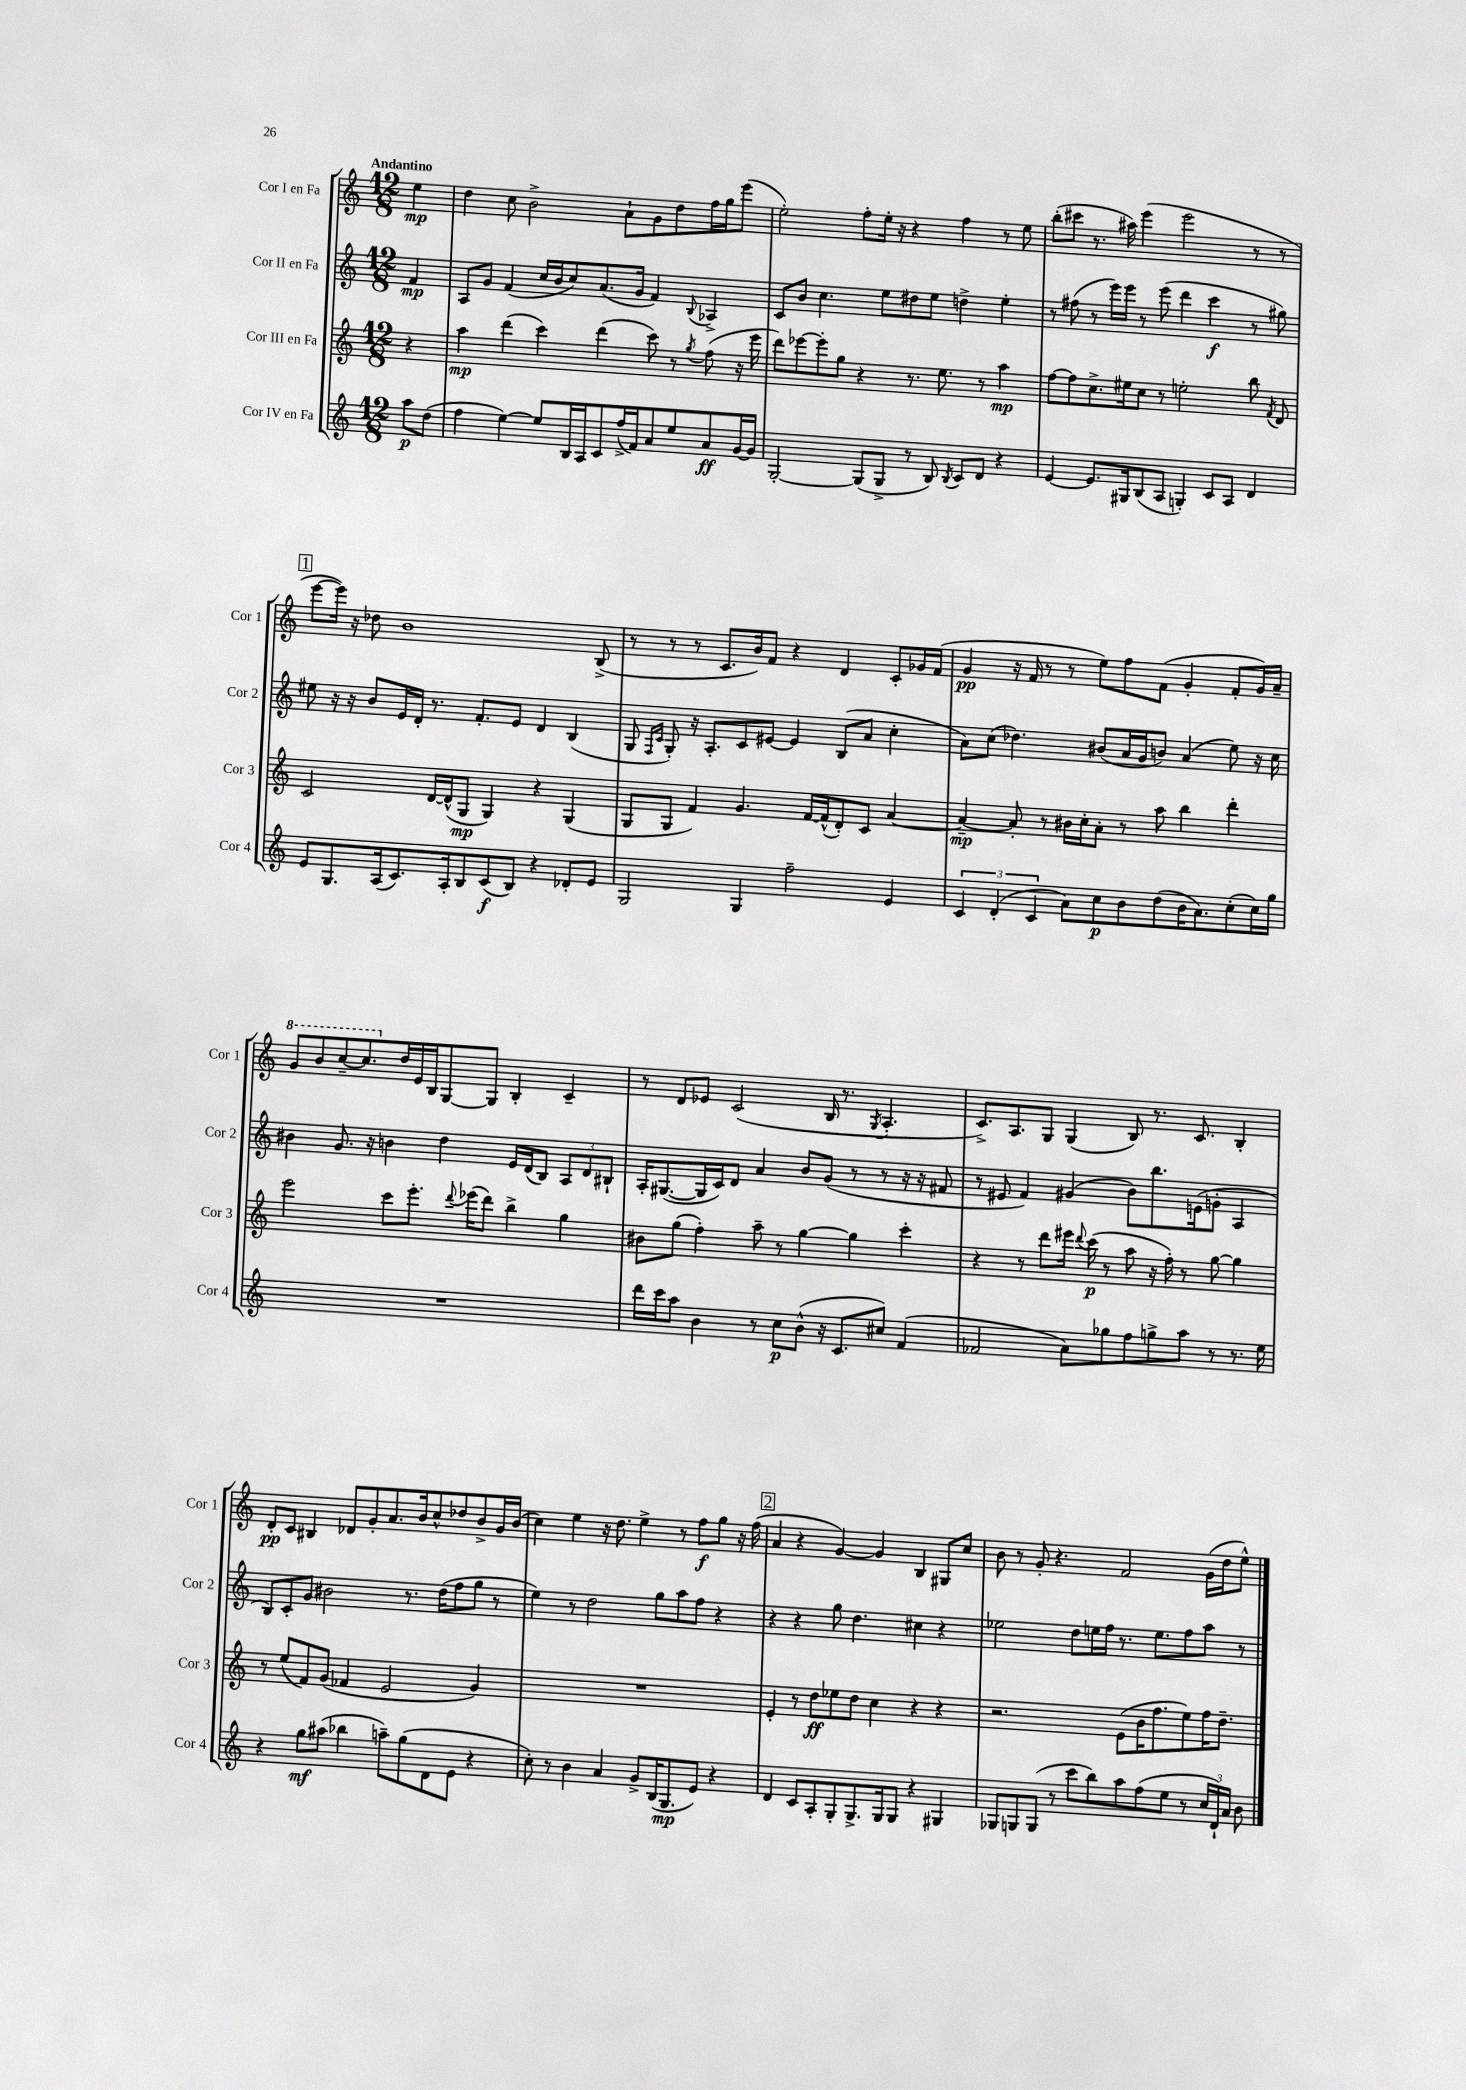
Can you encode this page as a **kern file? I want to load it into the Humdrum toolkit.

**kern	**kern	**kern	**kern
*staff4	*staff3	*staff2	*staff1
*clefG2	*clefG2	*clefG2	*clefG2
*k[]	*k[]	*k[]	*k[]
*M12/8	*M12/8	*M12/8	*M12/8
8aa	4r	4f	4ee
(8dd	.	.	.
=	=	=	=
4ff	4aa	8A	4dd
.	.	8g	.
[4ee)	(4ddd	(4f	8cc
.	.	.	2b^
8ee]	4ccc)	16cc	.
.	.	16b	.
16B	.	8cc)	.
16A	.	.	.
8c	(4ddd	(8.a	.
(16ff^	.	.	8a`
16f)	.	16g	.
8a	8ccc)	4f)	8g
8ee	8r	.	8dd
.	8qgg	8qqB	.
8a	(8ff	4A-^	16ff
.	.	.	16gg
[16g	16r	.	(8eee
16g]	16eee	.	.
=	=	=	=
[2G'	8ddd)	8c	2ee')
.	[8eee-	8b	.
.	8eee-']	4.cc	.
.	8gg	.	.
(8G]	4r	.	8ff'
8G^	.	8ee	16ee'
.	.	.	16r
8r	8.r	8dd#	4r
8B)	.	8ee	.
.	8.ee	.	.
8qB	.	.	.
8c	.	4dd^	4ff
8d	8r	.	.
4r	4aa	4ee'	8r
.	.	.	8ee
=	=	=	=
[4e	[8ff	8r	(8bb'
.	8ff]	(8ff#	8ccc#
8.e]	8.cc^	8r	8.r
.	.	16eee)	.
16G#	16ee#	16eee	16aa#)
(8B	8cc	8r	(4eee
8A	8r	(8eee	.
4G')	2ee'	4ddd	2eee
8c	.	4ccc	.
8A	.	.	.
4d	8bb	8r	8r
.	8qf	.	.
.	8d	8gg#)	8r
=	=	=	=
8e	2c	8ee#	[8eee
8.G	.	16r	16eee])
.	.	16r	16r
.	.	8b	8dd-
(16A	.	.	.
8.c)	.	16e	1b
.	.	16d'	.
.	[16d	8.r	.
16A'	(16d^^]	.	.
8B	8G	.	.
.	.	8.f'	.
(8c	4G)	.	.
8B)	.	8e	.
4r	4r	4d	.
8d-'	(4G	(4B	.
8e	.	.	(8B^
=	=	=	=
2G	8G	8G	8r
.	.	16qqF	.
.	.	16qqc	.
.	8G	8G')	8r
.	4f)	16r	8r
.	.	8.A'	.
.	.	.	8.c
4G	4.g	8c	.
.	.	.	16b)
.	.	[8e#	8f
2ff~	.	4e#]	4r
.	[16f	.	.
.	(16f^^]	.	.
.	8d')	(8B	4d
.	8c	8a	.
4e	[4a	4cc'	8c'
.	.	.	16g-
.	.	.	(16f
=	=	=	=
6c	4a~_	8a)	4g
.	.	(8cc	.
(6d'	.	.	.
.	8a']	4.dd-)	16r
.	.	.	16f
6c	.	.	.
.	8r	.	8r
8a)	16b#	.	8r
.	16cc'	.	.
8cc	8a'	(8b#	8ee)
8b	8r	16a	8ff
.	.	16g	.
(8dd	8aa	8b)	(8f
16b	4bb	(4a	4g'
8.a)	.	.	.
(8cc'	4ddd'	8ee)	8f'
16cc)	.	16r	16g)
16gg	.	16cc	16a~
=	=	=	=
1.r	2eee	4b#	8gg
.	.	.	8bb
.	.	8.g	[8ccc~
.	.	.	8.ccc]
.	.	16r	.
.	8ccc	4b	.
.	.	.	16dd
.	8.eee'	.	16e
.	.	.	16B
.	.	4dd	[8G
.	8qqddd	.	.
.	(16eee-	.	.
.	8ddd)	.	8G]
.	4bb^	16e	4B'
.	.	(16d	.
.	.	8B)	.
.	4gg	12A	4c~
.	.	12d	.
.	.	12B#`	.
=	=	=	=
16ddd	8b#	16A'	8r
16ccc	.	([8.G#	.
8aa	(8gg	.	8d
4b	4ff')	16G#]	8e-
.	.	16c)	.
.	.	8d	(2c
8r	8aa~	4a	.
8cc	8r	.	.
(8b^^	[4gg	8b	.
16r	.	(8g	16B
8.c	.	.	8.r
.	4gg]	8r	.
.	.	.	8qG
8cc#)	.	8r	4.A'
(4f	4ccc'	16r	.
.	.	16r	.
.	.	8f#	.
=	=	=	=
2f-	4r	8r	8.c^)
.	.	8e#	.
.	.	.	8.A
.	8r	4f)	.
.	8ddd	.	8G
8a)	16eee#	(4g#	(4G
.	8qqddd	.	.
.	(16ccc	.	.
8gg-	8r	.	.
8ff	8aa	8b)	8B)
8gg^	16r	8.bb	8.r
.	16ff')	.	.
8aa	8r	.	.
.	.	(16e	8.c
8r	[8gg	8g'	.
8.r	4gg]	4A	4B'
16ee	.	.	.
=	=	=	=
4r	8r	8B)	8d'
.	(8ee	8c'	8c
8gg	8f)	8g	4B#
(8aa#	(8g	2b#	.
4bb-	4f-	.	8d-
.	.	.	8g'
8aa~)	2e	.	8.a
(8gg	.	8.r	.
.	.	.	16b
8d	.	.	8cc^^
.	.	(16dd	.
8e	.	8ff	8dd-
4r	4g)	8gg	8b^
.	.	8r	16g
.	.	.	(16b
=	=	=	=
8cc')	1.r	4ee)	4cc)
8r	.	.	.
4b	.	8r	4ee
.	.	2dd	.
4a	.	.	16r
.	.	.	8.dd
8g^	.	.	4ee^
(16B	.	8gg	.
8.G	.	.	.
.	.	8aa	8r
8e)	.	8ff	8ff
4r	.	4r	8gg
.	.	.	16r
.	.	.	(16ff
=	=	=	=
4d	4e'	4r	4a
8c	8r	4r	4r
8A'	8dd	.	.
8G'	8ee-	8gg	[4g)
8.G^	8dd	4.dd	.
.	4cc	.	4g]
16G	.	.	.
8G	.	.	.
4r	4r	4cc#	4B
4G#	4r	4r	8G#
.	.	.	8cc
=	=	=	=
8G-	2.r	2ee-	8b
8G	.	.	8r
(8G	.	.	8g'
8r	.	.	4.r
8ccc	.	8dd	.
8bb)	.	16ee	.
.	.	16ff	.
8aa	(8e	8.r	2f
(8ff	16b	.	.
.	8.ff	8.ee	.
8ee	.	.	.
8r	8ee)	8ff	.
24cc	16ff	8aa	(16g
24d`)	.	.	.
.	8.dd~	.	16dd
24a	.	.	.
8b	.	8r	8ee^^)
==	==	==	==
*-	*-	*-	*-
